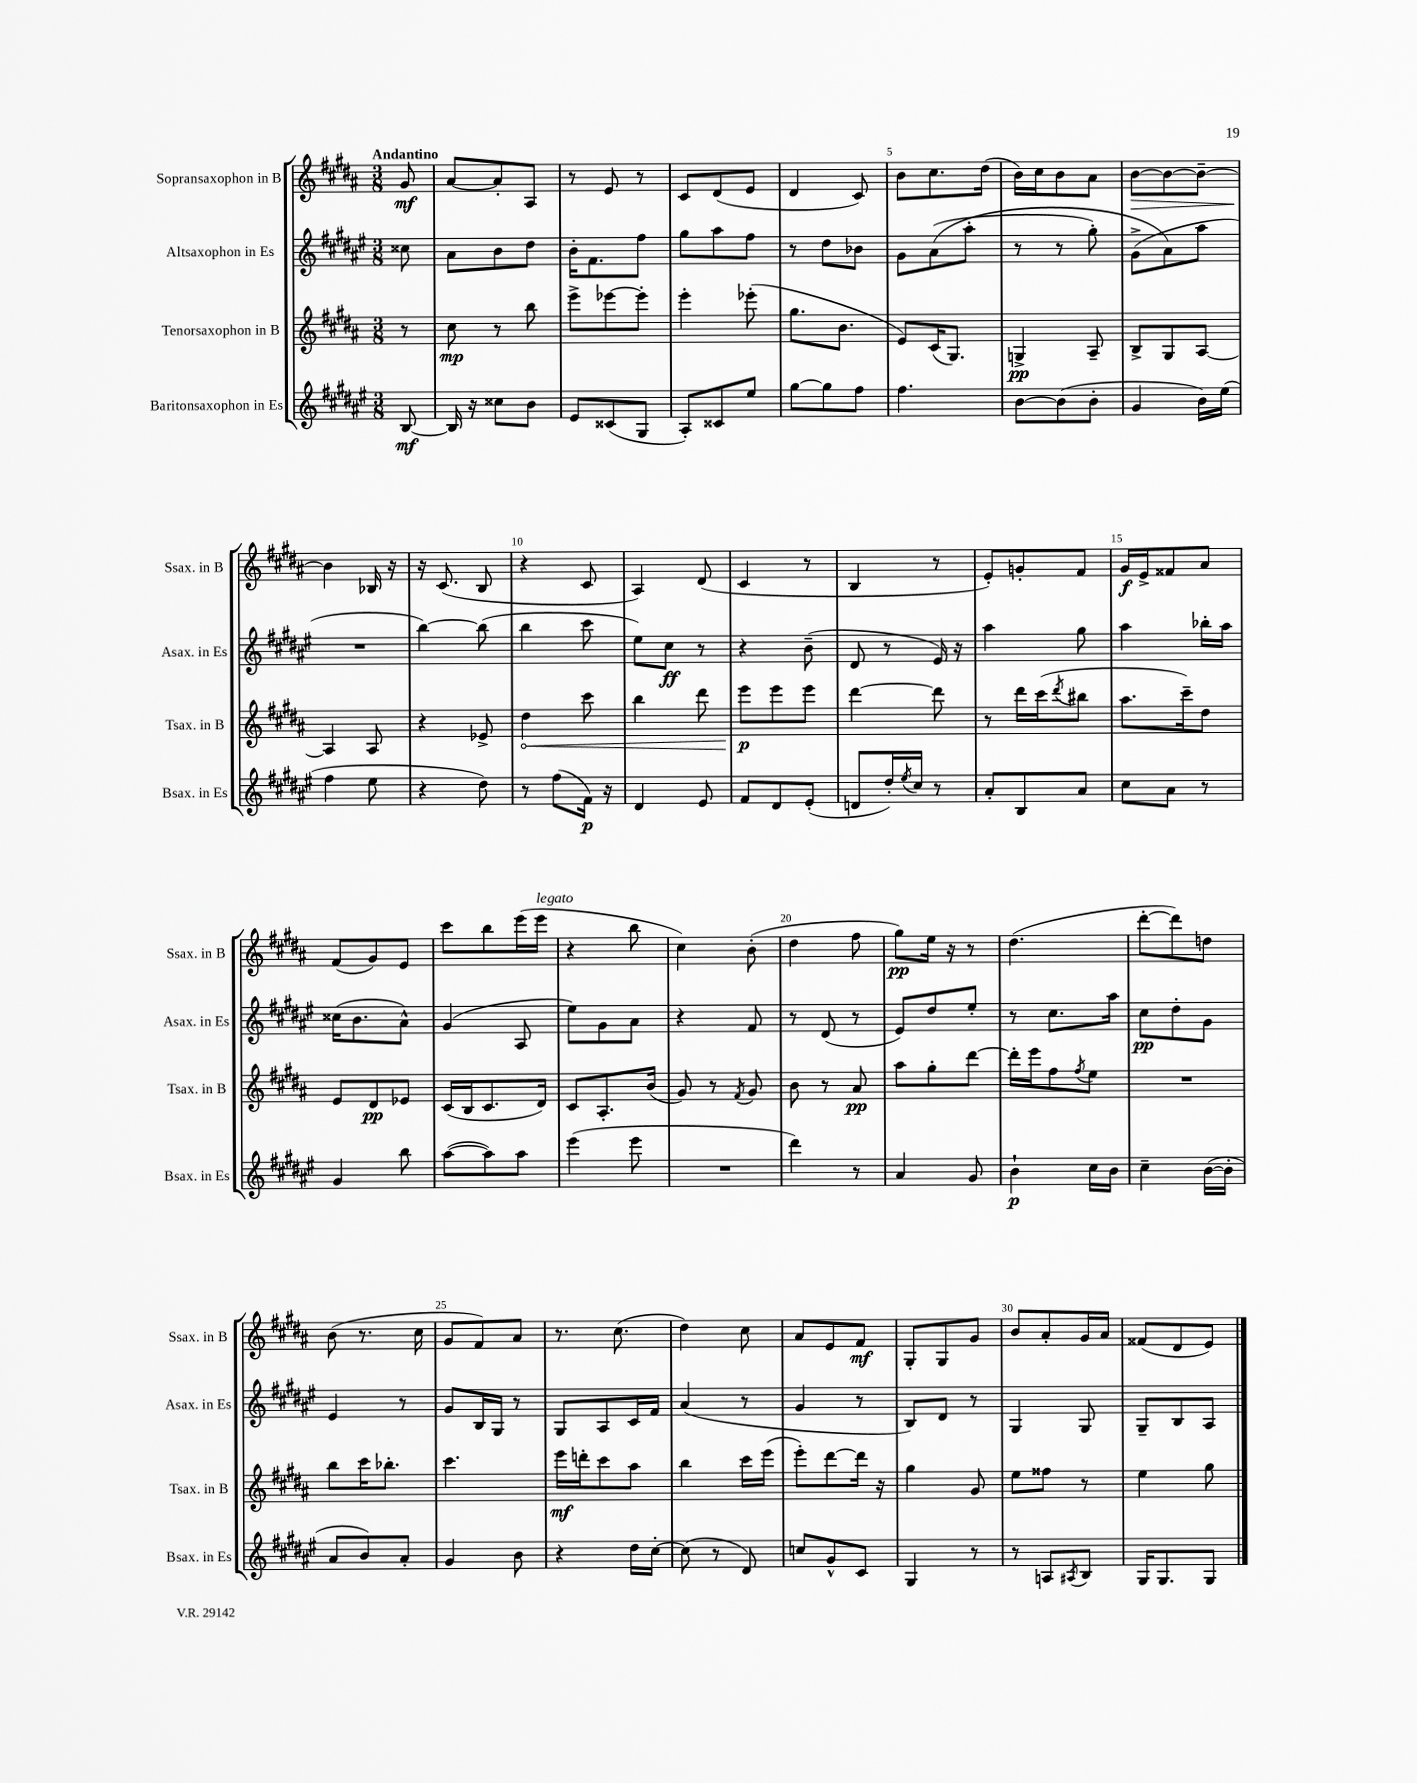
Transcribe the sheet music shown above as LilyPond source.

<<
\new StaffGroup <<
\new Staff = "s0" \with { instrumentName = "Sopransaxophon in B" shortInstrumentName = "Ssax. in B" } {
    \clef treble \key b \major \numericTimeSignature \time 3/8 \partial 8 \tempo "Andantino"
    gis'8\mf |
    ais'8~ ais'8-. ais8 |
    r8 e'8 r8 |
    cis'8 dis'8( e'8 |
    dis'4 cis'8) |
    b'8 cis''8. dis''16( |
    b'16) cis''16 b'8 ais'8 |
    b'8~\> b'8~ b'8~-- |
    b'4\! bes16 r16 |
    r16 cis'8.( b8 |
    r4 cis'8 |
    ais4) dis'8( |
    cis'4 r8 |
    b4 r8 |
    e'8-.) g'8-. fis'8 |
    gis'16\f e'16-> fisis'8 ais'8 |
    fis'8( gis'8) e'8 |
    cis'''8 b''8 e'''16( e'''16^\markup { \italic "legato" } |
    r4 b''8 |
    cis''4) b'8-.( |
    dis''4 fis''8 |
    gis''8\pp) e''16 r16 r8 |
    dis''4.( |
    dis'''8~-. dis'''8) d''8 |
    b'8( r8. cis''16 |
    gis'8 fis'8) ais'8 |
    r8. cis''8.( |
    dis''4) cis''8 |
    ais'8 e'8 fis'8\mf |
    gis8-. gis8 gis'8 |
    b'8 ais'8-. gis'16 ais'16 |
    fisis'8( dis'8 e'8) \bar "|." |
}
\new Staff = "s1" \with { instrumentName = "Altsaxophon in Es" shortInstrumentName = "Asax. in Es" } {
    \clef treble \key fis \major \numericTimeSignature \time 3/8 \partial 8
    cisis''8 |
    ais'8 b'8 dis''8 |
    b'16-. fis'8. fis''8 |
    gis''8 ais''8 fis''8 |
    r8 dis''8 bes'8 |
    gis'8 ais'8(\( ais''8-. |
    r8 r8 gis''8-.) |
    gis'8->( ais'8\) ais''8 |
    R4. |
    b''4~) b''8( |
    b''4 cis'''8 |
    eis''8) cis''8\ff r8 |
    r4 b'8--( |
    dis'8 r8 eis'16) r16 |
    ais''4 gis''8 |
    ais''4 bes''16-. ais''16 |
    cisis''16( b'8. ais'8-^) |
    gis'4( ais8 |
    eis''8) gis'8 ais'8 |
    r4 fis'8 |
    r8 dis'8( r8 |
    eis'8) dis''8 eis''8-. |
    r8 cis''8. ais''16 |
    cis''8\pp dis''8-. gis'8 |
    eis'4 r8 |
    gis'8 b16 gis16 r8 |
    gis8 ais8 cis'16 fis'16 |
    ais'4( r8 |
    gis'4 r8 |
    b8) dis'8 r8 |
    gis4 gis8 |
    gis8-- b8 ais8 \bar "|." |
}
\new Staff = "s2" \with { instrumentName = "Tenorsaxophon in B" shortInstrumentName = "Tsax. in B" } {
    \clef treble \key b \major \numericTimeSignature \time 3/8 \partial 8
    r8 |
    cis''8\mp r8 b''8 |
    e'''8-> ees'''8~ ees'''8-. |
    e'''4-. ees'''8-.( |
    gis''8. b'8. |
    e'8) cis'16( gis8.) |
    g4->\pp ais8-- |
    b8-> gis8 ais8~ |
    ais4 ais8 |
    r4 ees'8-> |
    \once \override Hairpin.circled-tip = ##t dis''4\< cis'''8 |
    b''4 dis'''8 |
    e'''8\p\! e'''8 e'''8 |
    dis'''4~ dis'''8 |
    r8 dis'''16 cis'''16( \acciaccatura { dis'''8 } bis''8 |
    ais''8. cis'''16--) dis''8 |
    e'8 dis'8\pp ees'8 |
    cis'16( b16 cis'8. dis'16) |
    cis'8 ais8.-. b'16( |
    gis'8) r8 \acciaccatura { fis'8 } gis'8 |
    b'8 r8 ais'8\pp |
    ais''8 gis''8-. dis'''8~ |
    dis'''16-. e'''16 fis''8 \acciaccatura { fis''8 } e''8 |
    R4. |
    b''8 cis'''16 bes''8.-. |
    cis'''4. |
    e'''16\mf d'''16-. cis'''8 ais''8 |
    b''4 cis'''16 e'''16( |
    e'''8-.) dis'''8~ dis'''16 r16 |
    gis''4 gis'8 |
    e''8 fisis''8 r8 |
    e''4 gis''8 \bar "|." |
}
\new Staff = "s3" \with { instrumentName = "Baritonsaxophon in Es" shortInstrumentName = "Bsax. in Es" } {
    \clef treble \key fis \major \numericTimeSignature \time 3/8 \partial 8
    b8~\mf |
    b16 r16 cisis''8 b'8 |
    eis'8 cisis'8( gis8 |
    ais8-.) cisis'8 eis''8 |
    gis''8~ gis''8 fis''8 |
    fis''4. |
    b'8~ b'8( b'8-. |
    gis'4 b'16) eis''16( |
    fis''4 eis''8 |
    r4 dis''8) |
    r8 fis''8( fis'16\p) r16 |
    dis'4 eis'8 |
    fis'8 dis'8 eis'8-.( |
    d'8 dis''16-.) \acciaccatura { eis''8 } cis''16 r8 |
    ais'8-. b8 ais'8 |
    cis''8 ais'8 r8 |
    gis'4 b''8 |
    ais''8~( ais''8) ais''8 |
    eis'''4( eis'''8 |
    R4. |
    dis'''4) r8 |
    ais'4 gis'8 |
    b'4-!\p cis''16 b'16 |
    cis''4-- b'16~( b'16-. |
    ais'8 b'8) ais'8-. |
    gis'4 b'8 |
    r4 dis''16 cis''16~-. |
    cis''8( r8 dis'8) |
    c''8 gis'8-^ cis'8 |
    gis4 r8 |
    r8 a8 \acciaccatura { ais8 } b8 |
    gis16 gis8. gis8 \bar "|." |
}
>>
>>
\layout { \context { \Score \override BarNumber.break-visibility = ##(#f #t #t) barNumberVisibility = #(every-nth-bar-number-visible 5) } }
